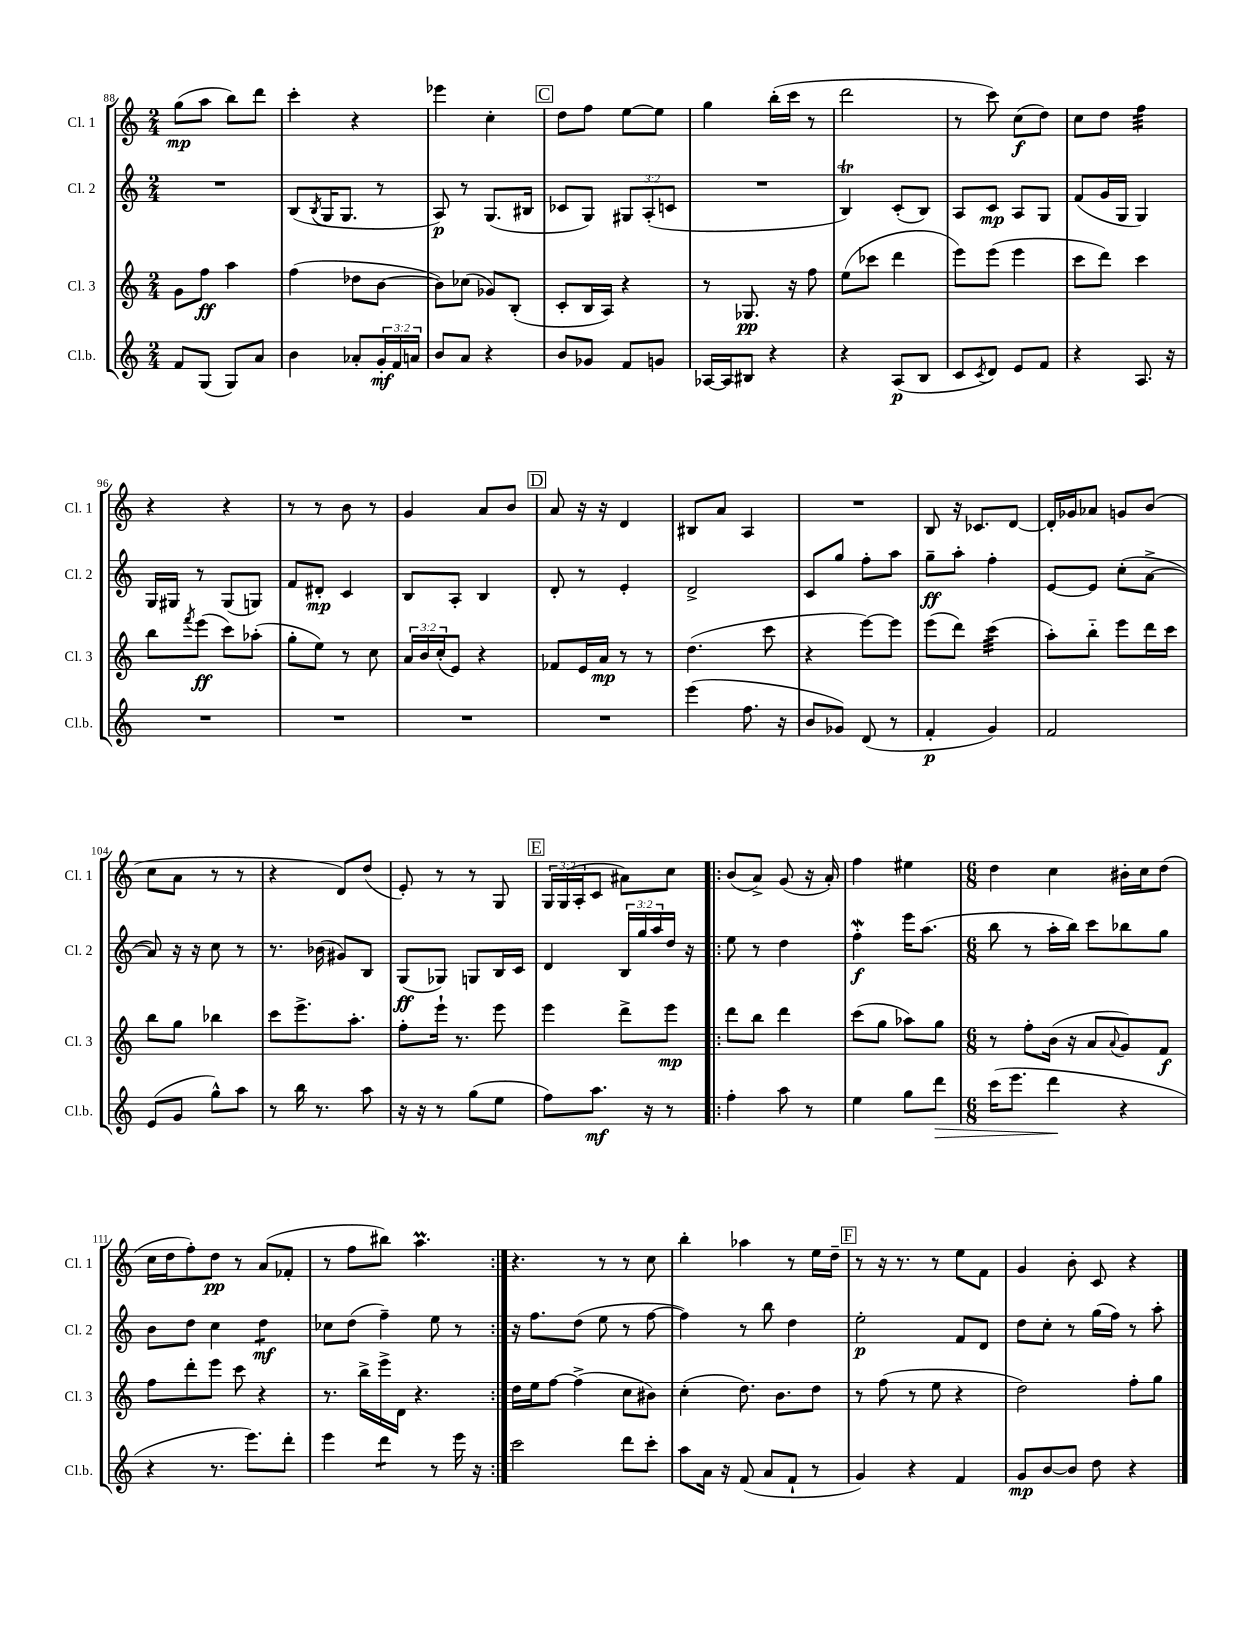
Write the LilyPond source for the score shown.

<<
\new StaffGroup <<
\new Staff = "s0" \with { instrumentName = "Cl. 1" shortInstrumentName = "Cl. 1" } {
    \clef treble \key c \major \numericTimeSignature \time 2/4 \override Staff.TupletNumber.text = #tuplet-number::calc-fraction-text
    g''8\mp( a''8 b''8) d'''8 |
    c'''4-. r4 |
    ees'''4 c''4-. |
    \mark \markup { \box "C" } d''8 f''8 e''8~ e''8 |
    g''4 b''16-.( c'''16 r8 |
    d'''2 |
    r8 c'''8) c''8\f( d''8) |
    c''8 d''8 f''4:32 |
    r4 r4 |
    r8 r8 b'8 r8 |
    g'4 a'8 b'8 |
    \mark \markup { \box "D" } a'8 r16 r16 d'4 |
    bis8 a'8 a4 |
    R2 |
    b8 r16 ces'8. d'8~ |
    d'16-. ges'16 aes'8 g'8 b'8( |
    c''8 a'8 r8 r8 |
    r4 d'8) d''8( |
    e'8-.) r8 r8 g8 |
    \mark \markup { \box "E" } \tuplet 3/2 { g16 g16( a16-. } c'8 ais'8) c''8 |
    \repeat volta 2 { b'8( a'8->) g'8( r16 a'16-.) |
    f''4 eis''4 |
    \numericTimeSignature \time 6/8 d''4 c''4 bis'16-. c''16 d''8( |
    c''16 d''16 f''8-.) d''8\pp r8 a'8( fes'8-. |
    r8 f''8 bis''8) a''4.\prall | }
    r4. r8 r8 c''8 |
    b''4-. aes''4 r8 e''16 d''16-- |
    \mark \markup { \box "F" } r8 r16 r8. r8 e''8 f'8 |
    g'4 b'8-. c'8 r4 \bar "|." |
}
\new Staff = "s1" \with { instrumentName = "Cl. 2" shortInstrumentName = "Cl. 2" } {
    \clef treble \key c \major \numericTimeSignature \time 2/4 \override Staff.TupletNumber.text = #tuplet-number::calc-fraction-text
    R2 |
    b8( \acciaccatura { b8 } g16 g8. r8 |
    a8\p) r8 g8.( bis16 |
    \mark \markup { \box "C" } ces'8 g8) \tuplet 3/2 { gis8 a8-.( c'8 } |
    R2 |
    b4\trill) c'8-.( b8) |
    a8 c'8\mp a8 g8 |
    f'8( g'16 g16 g4) |
    g16 gis16 r8 gis8( g8) |
    f'8 dis'8-.\mp c'4 |
    b8 a8-. b4 |
    \mark \markup { \box "D" } d'8-. r8 e'4-. |
    d'2-> |
    c'8 g''8 f''8-. a''8 |
    g''8--\ff a''8-. f''4-. |
    e'8~ e'8 c''8-.( a'8~-> |
    a'8) r16 r16 c''8 r8 |
    r8. bes'16( gis'8) b8 |
    g8\ff( ges8) g8 b16 c'16 |
    \mark \markup { \box "E" } d'4 \tuplet 3/2 { b16 g''16 a''16 } d''16 r16 |
    \repeat volta 2 { e''8 r8 d''4 |
    f''4-.\mordent\f e'''16 a''8.( |
    \numericTimeSignature \time 6/8 b''8 r8 a''16-. b''16) c'''8 bes''8 g''8 |
    b'8 d''8 c''4 d''4:8\mf |
    ces''8 d''8( f''4--) e''8 r8 | }
    r16 f''8. d''8( e''8 r8 f''8~ |
    f''4) r8 b''8 d''4 |
    \mark \markup { \box "F" } e''2-.\p f'8 d'8 |
    d''8 c''8-. r8 g''16( f''16) r8 a''8-. \bar "|." |
}
\new Staff = "s2" \with { instrumentName = "Cl. 3" shortInstrumentName = "Cl. 3" } {
    \clef treble \key c \major \numericTimeSignature \time 2/4 \override Staff.TupletNumber.text = #tuplet-number::calc-fraction-text
    g'8 f''8\ff a''4 |
    f''4( des''8 b'8~ |
    b'8) ces''8( ges'8) b8-.( |
    \mark \markup { \box "C" } c'8-. b16 a16) r4 |
    r8 ges8.\pp r16 f''8 |
    e''8( ces'''8 d'''4 |
    e'''8) e'''8( e'''4 |
    c'''8 d'''8) c'''4 |
    b''8 \acciaccatura { f'''8 } e'''8\ff( c'''8) aes''8-.( |
    g''8-. e''8) r8 c''8 |
    \tuplet 3/2 { a'16 b'16 c''16-.( } e'8) r4 |
    \mark \markup { \box "D" } fes'8 e'16 a'16\mp r8 r8 |
    d''4.( c'''8 |
    r4 e'''8~) e'''8 |
    e'''8( d'''8) c'''4:32( |
    a''8-.) b''8-_ e'''8 d'''16 c'''16 |
    b''8 g''8 bes''4 |
    c'''8 e'''8.-> a''8.-. |
    f''8-. e'''16-! r8. e'''8 |
    \mark \markup { \box "E" } e'''4 d'''8-> e'''8\mp |
    \repeat volta 2 { d'''8 b''8 d'''4 |
    c'''8( g''8 aes''8) g''8 |
    \numericTimeSignature \time 6/8 r8 f''8-. b'16( r16 a'8 \appoggiatura { a'8 } g'8) f'8\f |
    f''8 d'''8-. e'''8 c'''8 r4 |
    r8. b''16-> e'''16-> d'16 r4. | }
    d''16 e''16 f''8~ f''4->( c''8 bis'8) |
    c''4-.( d''8.) b'8. d''8 |
    \mark \markup { \box "F" } r8 f''8( r8 e''8 r4 |
    d''2) f''8-. g''8 \bar "|." |
}
\new Staff = "s3" \with { instrumentName = "Cl.b." shortInstrumentName = "Cl.b." } {
    \clef treble \key c \major \numericTimeSignature \time 2/4 \override Staff.TupletNumber.text = #tuplet-number::calc-fraction-text
    f'8 g8( g8) a'8 |
    b'4 aes'8-. \tuplet 3/2 { g'16-.\mf f'16 a'16 } |
    b'8 a'8 r4 |
    \mark \markup { \box "C" } b'8 ges'8 f'8 g'8 |
    aes16~ aes16 bis8 r4 |
    r4 a8\p( b8 |
    c'8 \acciaccatura { c'8 } d'8) e'8 f'8 |
    r4 a8. r16 |
    R2 |
    R2 |
    R2 |
    \mark \markup { \box "D" } R2 |
    e'''4( f''8. r16 |
    b'8 ges'8) d'8( r8 |
    f'4-.\p g'4) |
    f'2 |
    e'8( g'8 g''8-^) a''8 |
    r8 b''16 r8. a''8 |
    r16 r16 r8 g''8( e''8 |
    \mark \markup { \box "E" } f''8) a''8.\mf r16 r8 |
    \repeat volta 2 { f''4-. a''8 r8 |
    e''4 g''8 d'''8\> |
    \numericTimeSignature \time 6/8 c'''16( e'''8. d'''4\! r4 |
    r4 r8. e'''8.) d'''8-. |
    e'''4 d'''4:8 r8 e'''16 r16 | }
    c'''2 d'''8 c'''8-. |
    a''8 a'16 r16 f'8( a'8 f'8-! r8 |
    \mark \markup { \box "F" } g'4) r4 f'4 |
    g'8\mp b'8~ b'8 d''8 r4 \bar "|." |
}
>>
>>
\layout { \context { \Score currentBarNumber = #88 } }
